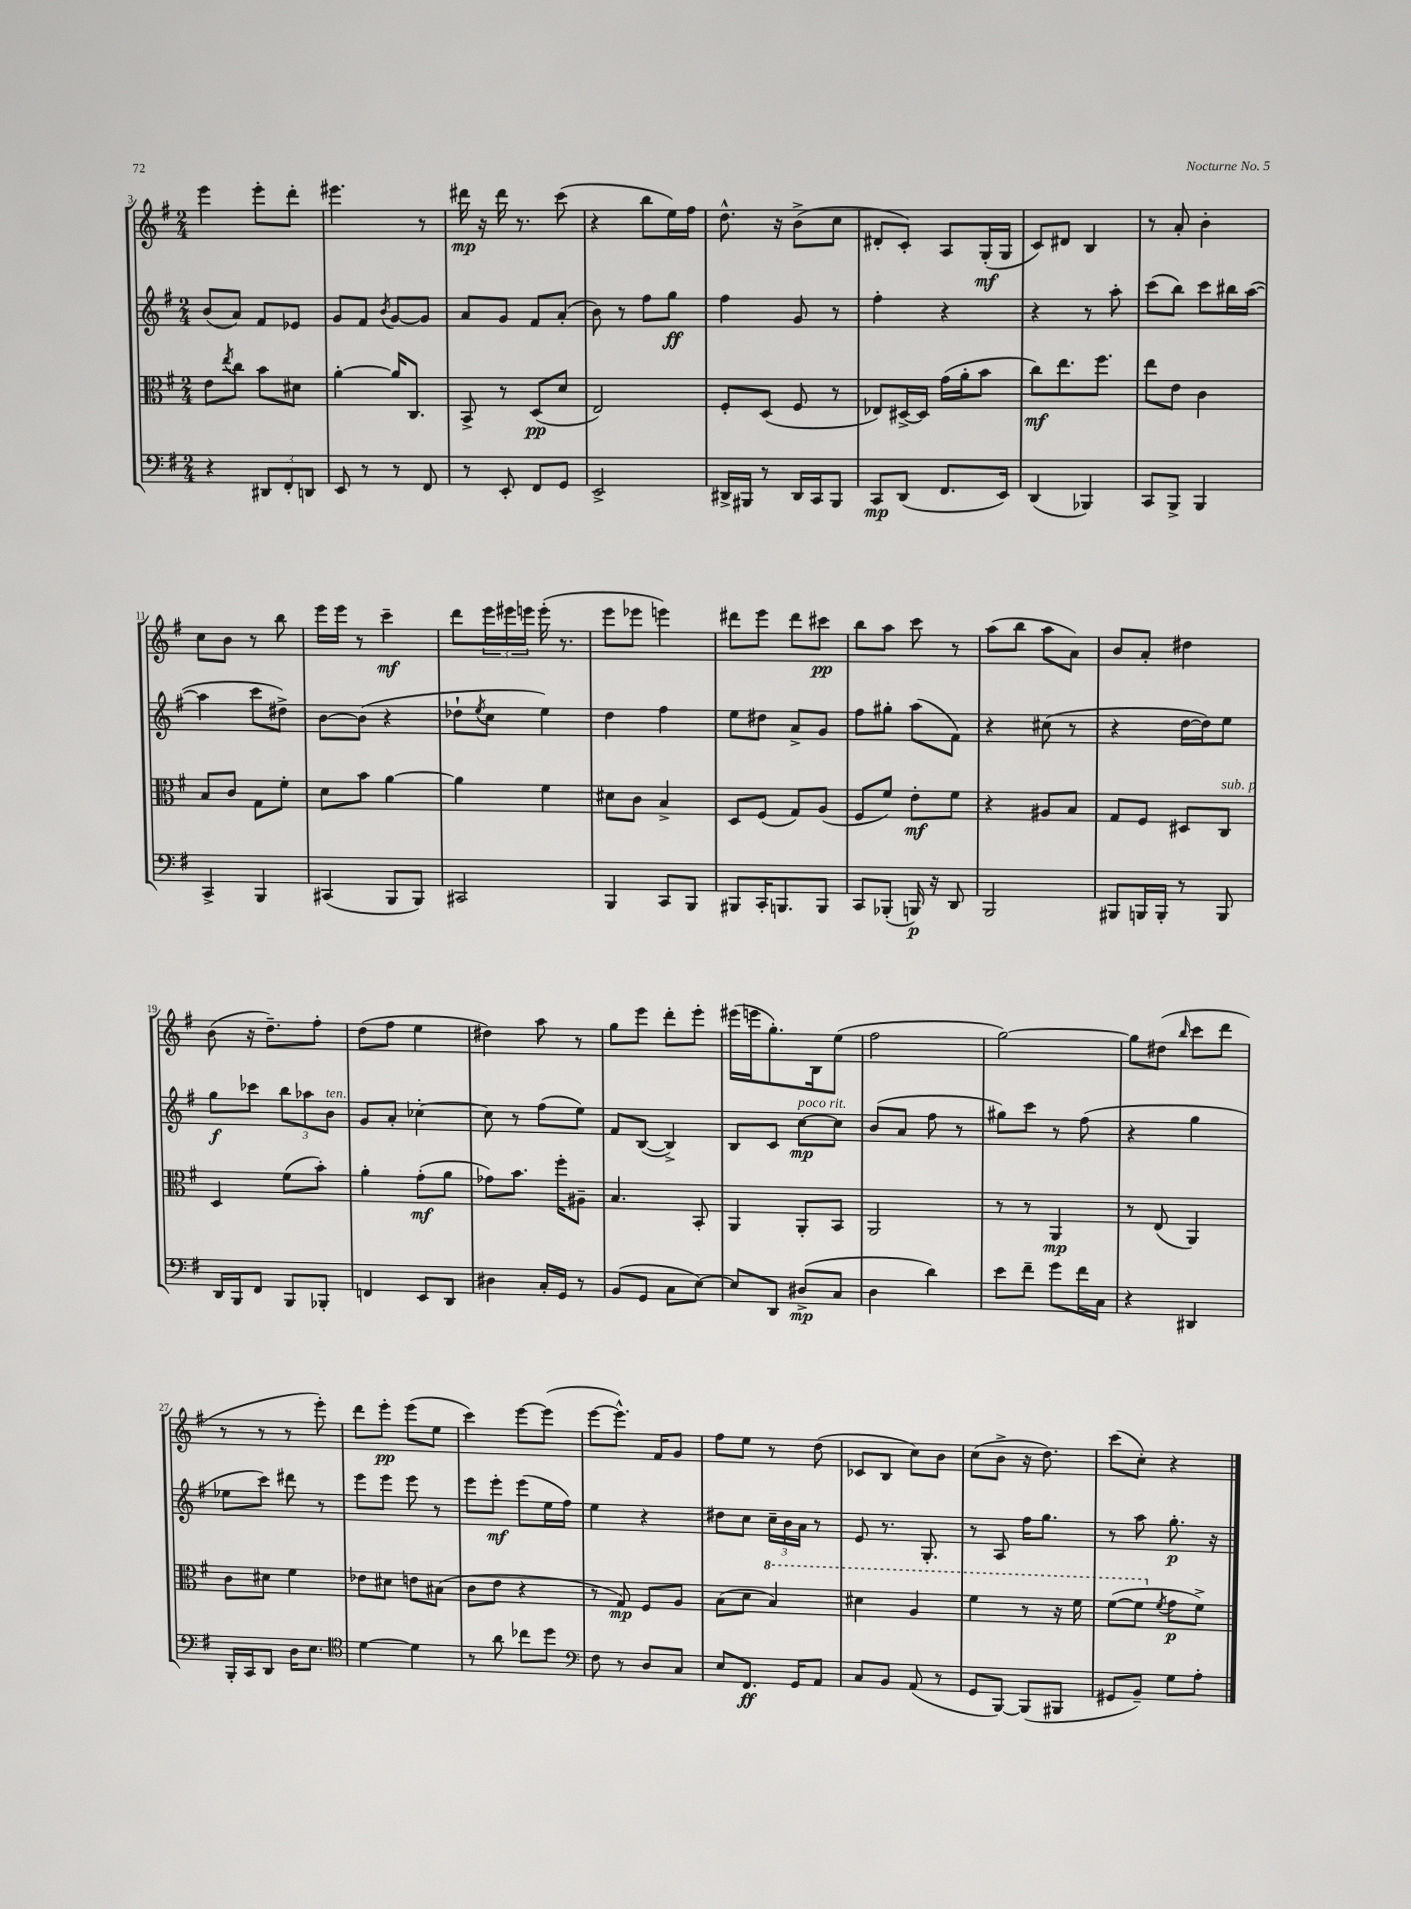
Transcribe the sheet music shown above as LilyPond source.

<<
\new StaffGroup <<
\new Staff = "s0" {
    \clef treble \key g \major \numericTimeSignature \time 2/4
    e'''4 e'''8-. d'''8-. |
    eis'''4. r8 |
    dis'''16\mp r16 dis'''16 r8. c'''8( |
    r4 b''8 e''16) fis''16 |
    d''8.-^ r16 b'8->( c''8 |
    dis'8-. c'8-.) a8 g16-.\mf( g16 |
    c'8) dis'8 b4 |
    r8 a'8-. b'4-. |
    c''8 b'8 r8 b''8 |
    e'''16 e'''16 r8 c'''4--\mf |
    d'''8 \tuplet 3/2 { e'''16 eis'''16 e'''16 } e'''16-.( r8. |
    e'''8 ees'''8 e'''4) |
    dis'''8 e'''8 dis'''8 cis'''8\pp |
    b''8 a''8 c'''8 r8 |
    a''8( b''8 a''8 a'8) |
    b'8 a'8-. dis''4 |
    b'8( r16 d''8.--) fis''8-. |
    d''8( fis''8 e''4 |
    dis''4) a''8 r8 |
    g''8 e'''8 d'''8-. e'''8-. |
    eis'''16( e'''16 g''8.-.) b16 e''8( |
    fis''2 |
    g''2~) |
    g''8 dis''8( \grace { b''16 } c'''8 d'''8 |
    r8 r8 r8 e'''8-.) |
    d'''8 e'''8-.\pp e'''8( e''8 |
    c'''4) e'''8~ e'''8( |
    e'''8~ e'''8.-^) fis'16 g'8 |
    fis''8 e''8 r8 d''8( |
    ces'8 b8 c''8) b'8 |
    c''8( b'8-> r16 d''8.) |
    c'''8( c''8-.) r4 \bar "|." |
}
\new Staff = "s1" {
    \clef treble \key g \major \numericTimeSignature \time 2/4
    b'8( a'8) fis'8 ees'8 |
    g'8 fis'8 \acciaccatura { b'8 } g'8~ g'8 |
    a'8 g'8 fis'8 a'8-.( |
    b'8) r8 fis''8 g''8\ff |
    fis''4 g'8 r8 |
    fis''4-. r4 |
    r4 r8 a''8-. |
    c'''8( b''8) c'''8 bis''16 a''16~( |
    a''4 c'''8 dis''8->) |
    b'8~ b'8( r4 |
    des''8-! \acciaccatura { e''8 } c''8 e''4) |
    d''4 fis''4 |
    e''8 dis''8 a'8-> g'8 |
    fis''8 gis''8-. a''8( fis'8) |
    r4 cis''8( r8 |
    r4 d''16~ d''16) e''8 |
    g''8\f ces'''8 \tuplet 3/2 { b''8 aes''8 b'8^\markup { \italic "ten." } } |
    g'8 a'8-. ces''4~-. |
    ces''8 r8 fis''8( e''8) |
    fis'8 b8~( b4->) |
    b8 c'8 c''8~\mp^\markup { \italic "poco rit." } c''8 |
    b'8( a'8 fis''8 r8 |
    gis''8) c'''8 r8 fis''8( |
    r4 g''4 |
    ees''8 c'''8) dis'''8 r8 |
    e'''8 e'''8 e'''8 r8 |
    e'''8 e'''8-.\mf e'''8( e''16 fis''16) |
    e''4 r4 |
    dis''8 c''8 \tuplet 3/2 { c''16-- b'16 a'16 } r8 |
    e'8 r8. g8.-. |
    r8 a8 fis''16 g''8. |
    r8 a''8 g''8.-.\p r16 \bar "|." |
}
\new Staff = "s2" {
    \clef alto \key g \major \numericTimeSignature \time 2/4
    e'8 \acciaccatura { e''8 } c''8 b'8 dis'8 |
    a'4~-. a'16 c8. |
    b,8-> r8 d8\pp( d'8 |
    e2) |
    fis8-. d8( fis8 r8 |
    ees8) dis16~-> dis16 g'16( a'16-. b'8 |
    c''8\mf) e''8. fis''8. |
    e''8 e'8 c'4 |
    b8 c'8 g8 fis'8-. |
    d'8 b'8 a'4~ |
    a'4 fis'4 |
    dis'8 c'8 b4-> |
    d8 fis8( g8) a8( |
    fis8 fis'8) e'8-.\mf fis'8 |
    r4 ais8 b8 |
    g8 fis8 dis8 c8^\markup { \italic "sub. p" } |
    d4 fis'8( b'8-.) |
    a'4-. g'8-.\mf( a'8 |
    ges'8) b'8. fis''16-. ais8-- |
    b4. b,8-. |
    a,4 a,8-. b,8 |
    a,2 |
    r8 r8 a,4\mp |
    r8 e8( a,4) |
    c'8 dis'8 fis'4 |
    ees'8 dis'8 e'8 bis8( |
    c'8 e'8 r4 |
    r8 g8\mp) fis8 a8 |
    b8( d'8 \ottava #1 b'4) |
    dis''4 a'4 |
    fis''4 r8 r16 fis''16 |
    fis''8~( fis''8 \ottava #0 \acciaccatura { fis'8 } g'8\p fis'8->) \bar "|." |
}
\new Staff = "s3" {
    \clef bass \key g \major \numericTimeSignature \time 2/4
    r4 \tuplet 3/2 { dis,8 fis,8-. d,8 } |
    e,8 r8 r8 fis,8 |
    r8 e,8-. fis,8 g,8 |
    e,2-> |
    dis,16-> bis,,16 r8 dis,16 c,16 bis,,8 |
    c,8\mp d,8( fis,8. e,16) |
    d,4( bes,,4) |
    c,8 b,,8-> b,,4 |
    c,4-> b,,4 |
    cis,4( b,,8 b,,8) |
    cis,2 |
    b,,4 c,8 b,,8 |
    bis,,8 c,16-. b,,8. b,,8 |
    c,8 bes,,8-.( b,,16\p) r16 d,8 |
    b,,2 |
    bis,,8 b,,16 b,,16-. r8 b,,8 |
    d,16 b,,16 fis,8 b,,8 bes,,8-. |
    f,4 e,8 d,8 |
    dis4 c16-. g,16 r8 |
    b,8( g,8 c8 e8~) |
    e8 d,8 dis8->\mp( c8 |
    d4 d'4) |
    e'8 fis'8-- g'8 fis'16 c16 |
    r4 dis,4 |
    b,,16-. c,16 d,8 d16 e8. |
    \clef tenor d'4~ d'4 |
    r8 a'8 ces''8 d''8 |
    \clef bass fis8 r8 d8 c8 |
    e8 fis,8.\ff g,16 a,8 |
    c8 b,8 a,8( r8 |
    g,8 b,,8~) b,,8( bis,,8 |
    gis,8 b,8--) g8 a8-. \bar "|." |
}
>>
>>
\layout { \context { \Score currentBarNumber = #3 } }
